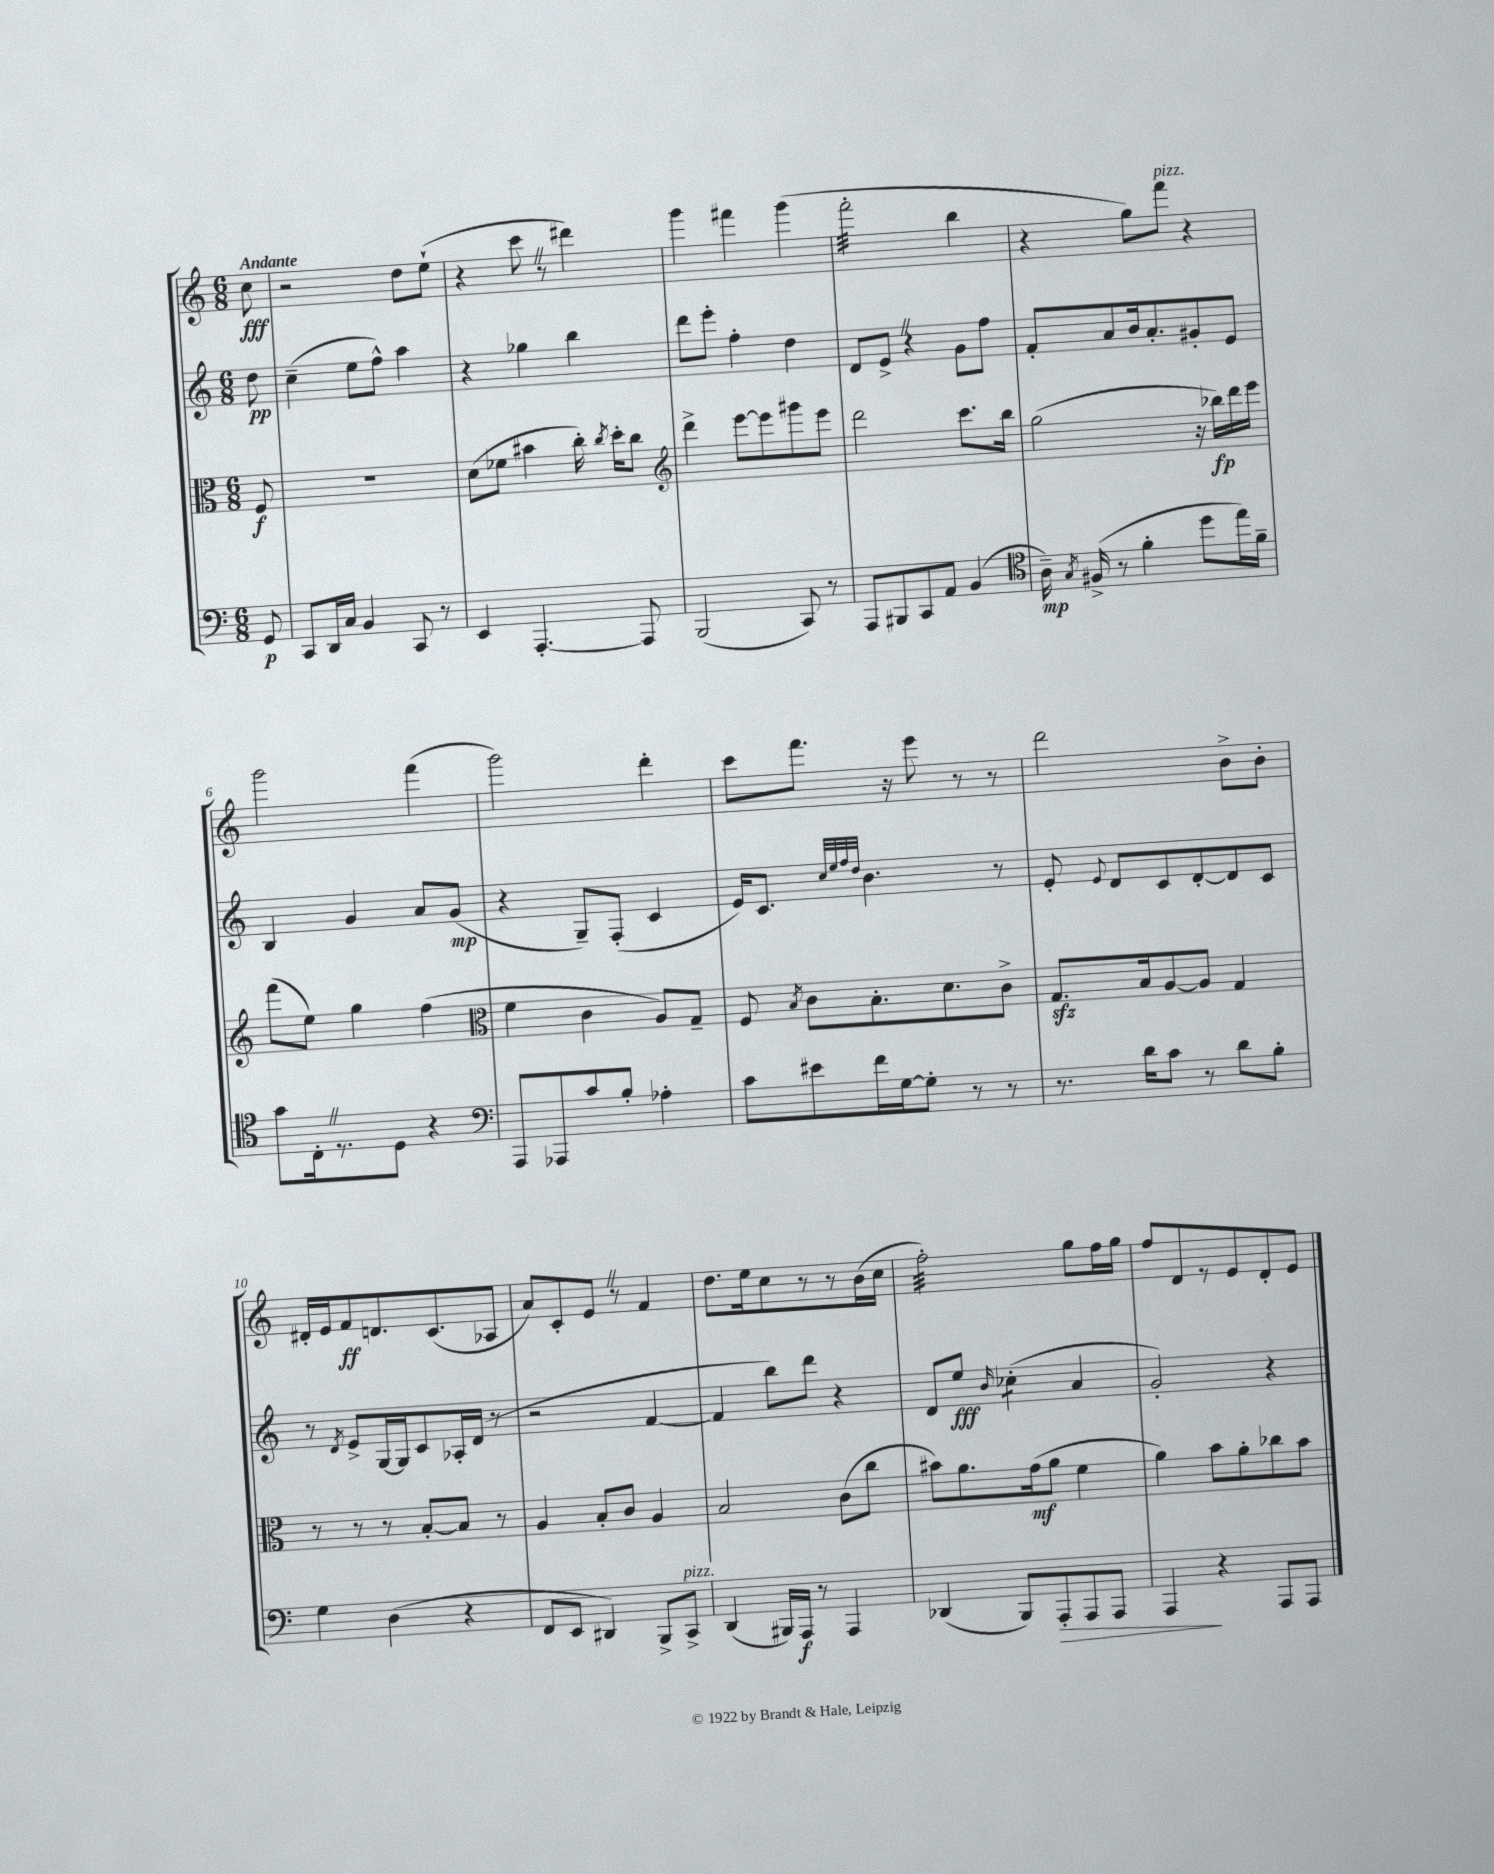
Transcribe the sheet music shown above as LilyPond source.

<<
\new StaffGroup <<
\new Staff = "s0" {
    \clef treble \key c \major \numericTimeSignature \time 6/8 \partial 8 \tempo "Andante"
    \autoBeamOff c''8\fff |
    r2 d''8[ e''8]-!( |
    r4 c'''8 \once \override BreathingSign.text = \markup { \musicglyph "scripts.caesura.straight" } \breathe r8 dis'''4) |
    g'''4 fis'''4 g'''4( |
    f'''2:32-. b''4 |
    r4 g''8[) f'''8]^\markup { \italic "pizz." } r4 |
    g'''2 f'''4( |
    g'''2) d'''4-. |
    c'''8[ f'''8.] r16 e'''8 r8 r8 |
    d'''2 b'8[-> b'8]-. |
    dis'16[-. e'16 f'8\ff d'8. c'8.( aes8] |
    a'8[) c'8-. e'8] \once \override BreathingSign.text = \markup { \musicglyph "scripts.caesura.straight" } \breathe r8 f'4 |
    d''8.[ e''16 c''8 r8 r8 b'16( c''16] |
    f''2:32-.) g''8[ f''16 g''16] |
    f''8[ d'8 r8 e'8 d'8-. e'8] \bar "|." |
}
\new Staff = "s1" {
    \clef treble \key c \major \numericTimeSignature \time 6/8 \partial 8
    \autoBeamOff d''8\pp |
    c''4--( e''8[ f''8]-^) a''4 |
    r4 ges''4 b''4 |
    d'''8[ e'''8]-. f''4-. d''4 |
    d'8[ e'8]-> \once \override BreathingSign.text = \markup { \musicglyph "scripts.caesura.straight" } \breathe r4 g'8[ f''8] |
    f'8[-. a'8 b'16 a'8.-. gis'8-. e'8] |
    b4 g'4 a'8[ g'8]\mp( |
    r4 g8[--) f8]-.( c'4 |
    e'16[) c'8.] \grace { c''32[ e''32 f''32 d''32] } b'4. r8 |
    e'8-. \appoggiatura { e'8 } d'8[ c'8 d'8~-. d'8 c'8] |
    r8 \acciaccatura { d'8 } e'8[-> g16~ g16 c'8 aes16-. d'16]( r8 |
    r2 f'4~ |
    f'4 b''8[) d'''8] r4 |
    d'8[ e''8]\fff \grace { b'16 } ces''4:8-.( a'4 |
    g'2-.) r4 \bar "|." |
}
\new Staff = "s2" {
    \clef alto \key c \major \numericTimeSignature \time 6/8 \partial 8
    \autoBeamOff f8\f |
    R2. |
    d'8[( fes'8] bis'4 c''16-.) \acciaccatura { c''8 } d''16[-. c''8] |
    \clef treble d'''4-> e'''8[~ e'''8 gis'''8 e'''8] |
    d'''2 c'''8.[ b''16] |
    g''2( r16 bes''16[\fp) d'''16 e'''16] |
    f'''8[( e''8]) g''4 f''4( |
    \clef alto f'4 c'4 a8[) g8]-- |
    f8 \acciaccatura { b8 } c'8[ b8.-. d'8. c'8]-> |
    g8.[\sfz b16 a8~ a8] g4 |
    r8 r8 r8 b8[~-. b8] r8 |
    a4 b8[-. c'8] a4 |
    b2 c'8[( c''8] |
    bis'8[) a'8. g'16\mf( a'8] f'4 |
    a'4) b'8[ a'8-. ces''8 b'8] \bar "|." |
}
\new Staff = "s3" {
    \clef bass \key c \major \numericTimeSignature \time 6/8 \partial 8
    \autoBeamOff g,8\p |
    c,8[ d,16 c16] b,4 c,8 r8 |
    e,4 a,,4.~-. a,,8 |
    b,,2( c,8) r8 |
    a,,8[ bis,,8 c,8 a,8] b,4( |
    \clef tenor a16--\mp) \acciaccatura { g8 } fis16->( r8 f'4-. d''8[ e''16) f'16]-- |
    g'8[ c16-. \once \override BreathingSign.text = \markup { \musicglyph "scripts.caesura.straight" } \breathe r8. d8] r4 |
    \clef bass a,,8[ aes,,8 c'8 b8]-. aes4-. |
    c'8[ eis'8 f'16 g16~ g8]-. r8 r8 |
    r8. d'16[ c'8] r8 d'8[ b8]-. |
    g4 d4( r4 |
    f,8[ e,8] dis,4) b,,8[-> c,8]->^\markup { \italic "pizz." } |
    d,4( bis,,16[) a,,16]\f r8 a,,4 |
    des,4( b,,8[) a,,8-.\> a,,8 a,,8] |
    a,,4\! r4 a,,8[ a,,8] \bar "|." |
}
>>
>>
